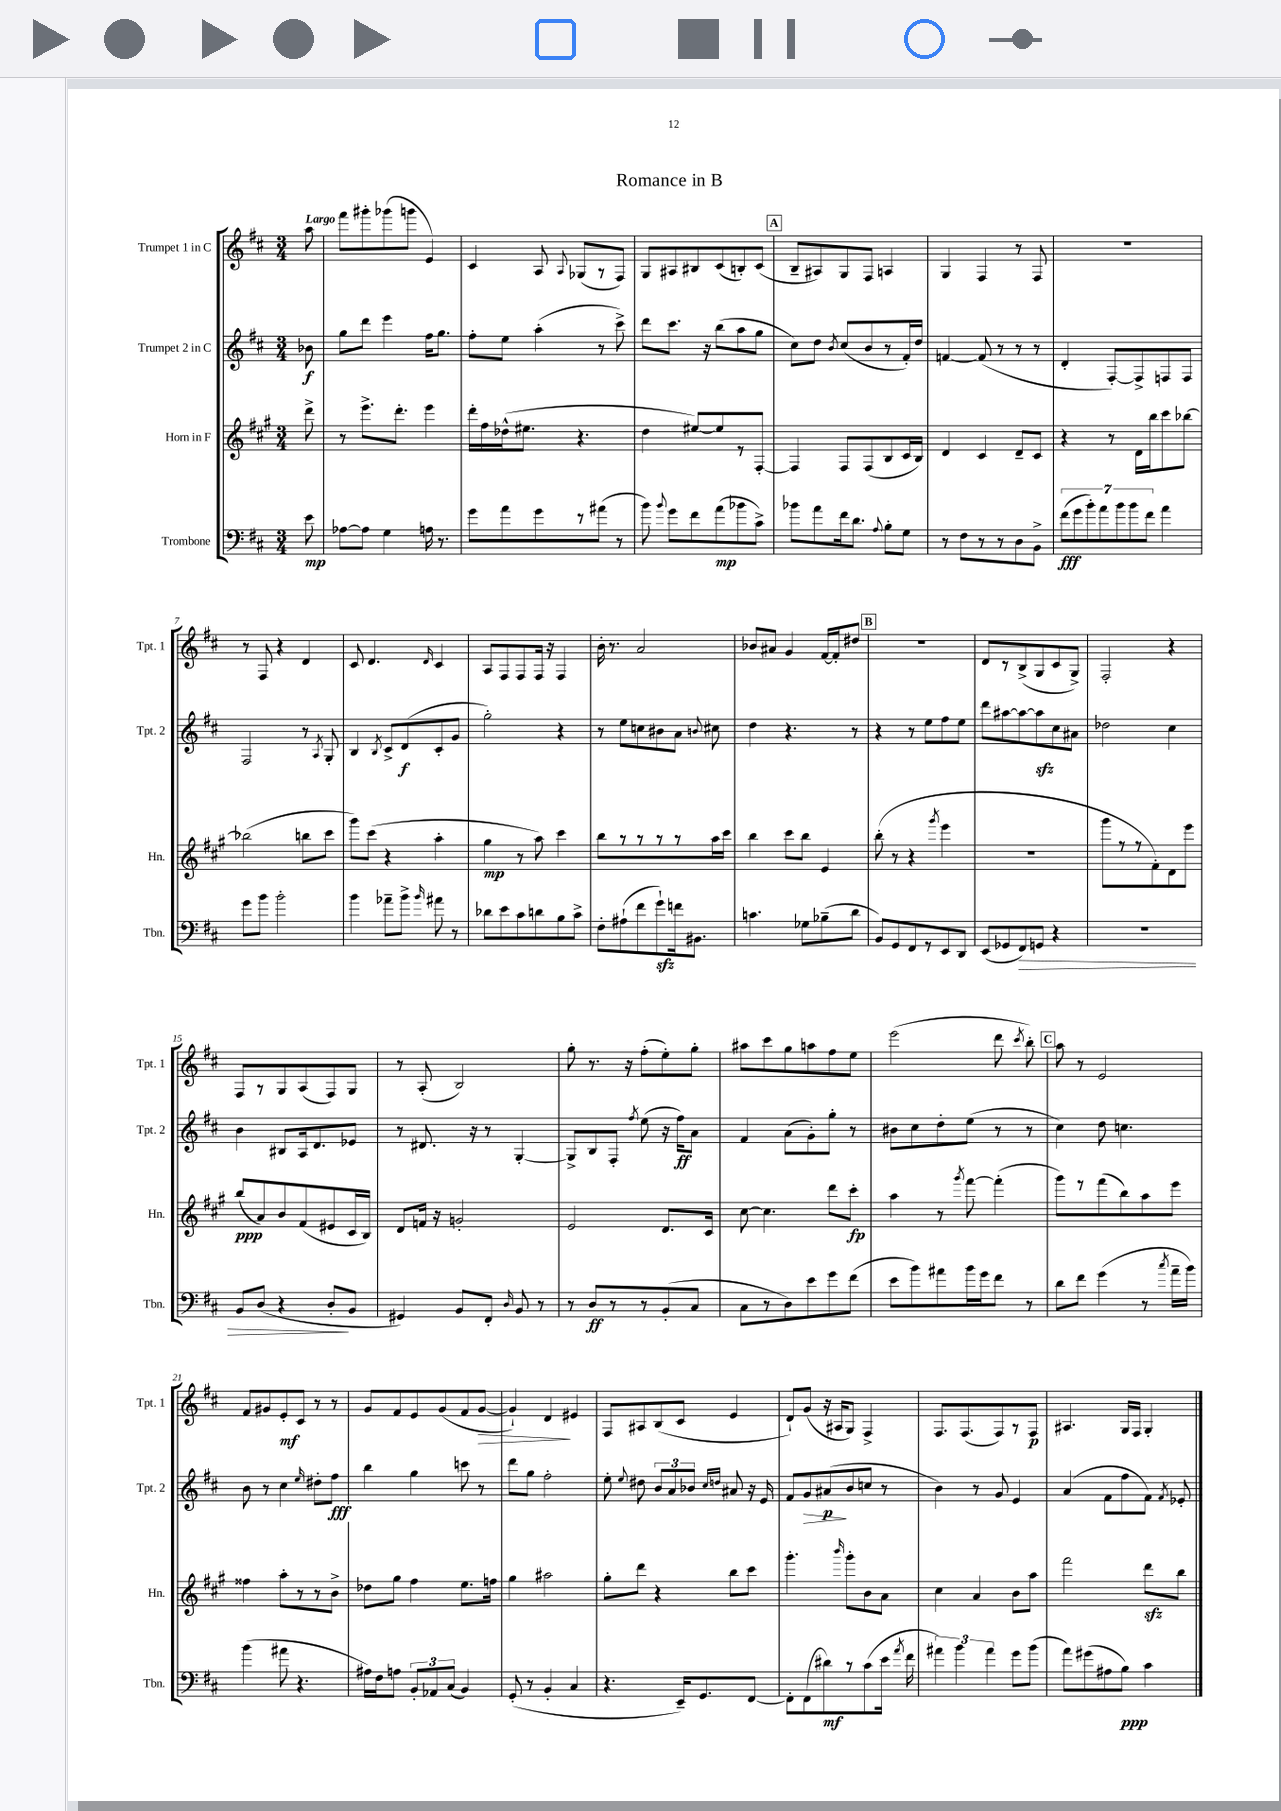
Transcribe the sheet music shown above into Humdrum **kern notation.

**kern	**kern	**kern	**kern
*staff4	*staff3	*staff2	*staff1
*clefF4	*clefG2	*clefG2	*clefG2
*k[f#c#]	*k[f#c#g#]	*k[f#c#]	*k[f#c#]
*M3/4	*M3/4	*M3/4	*M3/4
8e	8ddd^	8b-	8aa
=	=	=	=
[8A-	8r	8gg	8fff#
8A-]	8.eee^	8ddd	8ggg#'
4G	.	4eee	(8ggg-
.	8.ddd'	.	.
.	.	.	8ggg
16A	4eee	16ff#	4e)
8.r	.	8.gg	.
=	=	=	=
8g	16ddd'	8ff#'	4c#
.	16ff#	.	.
8a	(16dd-^^	8ee	.
.	8.ee#	.	.
8g	.	(4aa'	8A
.	.	.	8qqA
8r	4.r	.	(8G-
(8a#	.	8r	8r
8r	.	8ccc#^)	8F#)
=	=	=	=
8b)	4dd	8ddd	8G
8qqb	.	.	.
8g	.	8.ccc#	8A#
8f#	[8ee#)	.	8B#
.	.	16r	.
(8a	8ee#]	(8bb	(8c#
8b-	8r	8aa	8B')
8c#^)	[8F#'	8gg	(8c#
=	=	=	=
8b-	4F#]	8cc#)	8B~
8a	.	8dd	8A#)
.	.	8qb	.
16f#	8F#	(8cc#	8G
8.d	.	.	.
.	(8F#	8b	8F#
8qqA	.	.	.
8B'	8B	8r	4A
8G	16c#	16f#')	.
.	16B)	16dd	.
=	=	=	=
8r	4d	[4f	4G
8F#	.	.	.
8r	4c#	(8f]	4F#
8r	.	8r	.
8D	8d~	8r	8r
8BB^	8c#	8r	8F#
=	=	=	=
(14f#	4r	4d'	2.r
14g	.	.	.
14b')	.	.	.
14a	.	.	.
.	8r	[8F#')	.
14b	.	.	.
14b	.	.	.
.	16d	8F#^]	.
14f#	.	.	.
.	16bb	.	.
4a	8ccc#	8F	.
.	[8bb-	8F	.
=	=	=	=
8g	(2bb-]	2F#	8r
8b	.	.	8F#
2b'	.	.	4r
.	8bb	8r	4d
.	.	8qA	.
.	8ccc#	8G'	.
=	=	=	=
4b	8ggg#)	4B	8c#
.	(8ccc#	.	4.d
.	.	8qB	.
8a-~	4r	8c#^	.
8b^	.	(8d	.
16qqb	.	.	16qqd
8a#	4aa'	8c#'	4c#
8r	.	8g	.
=	=	=	=
8d-	4gg#	2gg')	8A
8e	.	.	8F#
8c#	8r	.	8F#
8d	8aa)	.	16F#
.	.	.	16r
8B	4ccc#	4r	4F#
8c#^	.	.	.
=	=	=	=
8F#'	8bb	8r	16b'
.	.	.	8.r
(8A#`	8r	8ee	.
8f#	8r	8cc	2a
8g`)	8r	8b#	.
16f	8r	8a	.
8.BB#	.	.	.
.	.	8qqb	.
.	16aa	8cc#	.
.	16ccc#	.	.
=	=	=	=
4.c	4bb	4dd	8b-
.	.	.	8a#
.	8ccc#	4.r	4g
8G-	8bb	.	.
(8B-~	4e	.	[16f#
.	.	.	16f#']
8d	.	8r	8dd#
=	=	=	=
8BB)	(8bb'	4r	2.r
8GG	8r	.	.
8FF#	4r	8r	.
8r	.	8ee	.
.	8qggg#	.	.
8EE	4eee	8ff#	.
8DD	.	8ee	.
=	=	=	=
(8EE	2.r	8ddd	8d
8GG-	.	[8aa#	8r
8FF#)	.	8aa#_	(8B^
8GG	.	8aa#]	8G
4r	.	8cc#	8c#
.	.	8a#	8G^)
=	=	=	=
2.r	8ggg#	2dd-	2F#'
.	8r	.	.
.	8r	.	.
.	8f#')	.	.
.	8d	4cc#	4r
.	8eee	.	.
=	=	=	=
8BB	(8bb	4b	8F#
(8D	8a)	.	8r
4r	8b	8B#	8G
.	(8f#	16A	(8A
.	.	8.d	.
8D'	8e#	.	8F#)
8BB	16c#	8e-	8G
.	16B)	.	.
=	=	=	=
4GG#)	8d	8r	8r
.	16f	8.d#	(8A'
.	16r	.	.
8BB	2g'	.	2B)
.	.	16r	.
8FF#'	.	8r	.
16qqD	.	.	.
8BB	.	[4G'	.
8r	.	.	.
=	=	=	=
8r	2e	8G^]	8gg'
8D	.	8B	8.r
8r	.	8F#'	.
.	.	.	16r
.	.	8qff#	.
8r	.	(8ee	(8ff#'
(8BB'	8.d	16r	8ee')
.	.	16ff#)	.
8C#	.	8a	8gg'
.	16c#	.	.
=	=	=	=
8C#	[8cc#	4f#	8aa#
8r	4.cc#]	.	8ccc#
8D)	.	(8a	8gg
8e	.	8g')	8aa
8g	8ddd	8gg'	8ff#
(8f#	8ccc#'	8r	8ee
=	=	=	=
8e	4aa	8b#	(2eee
8b)	.	8cc#	.
8a#	8r	8dd'	.
.	8qggg#	.	.
16b	[8fff#	(8ee	.
16g	.	.	.
8f#	(4fff#']	8r	8ddd
.	.	.	8qccc#
8r	.	8r	8bb')
=	=	=	=
8d	8ggg#)	4cc#)	8aa
8f#	8r	.	8r
(4g	(8fff#	8dd	2e
.	8bb)	4.cc	.
8r	8aa	.	.
8qcc#	.	.	.
16a~	8eee	.	.
16b)	.	.	.
=	=	=	=
(4b	4ff##	8b	8f#
.	.	8r	8g#
8a#	8aa'	4cc#	8e'
4.r	8r	.	8c#
.	.	16qqee	.
.	8r	8dd#'	8r
.	8b^	8ff#	8r
=	=	=	=
16A#)	8dd-	4bb	8g
16F#	.	.	.
8A	8gg#	.	8f#
12BB'	4ff#	4gg	8e
12AA-	.	.	.
.	.	.	(8g
(12C#	.	.	.
4BB)	8.ee	8ccc	8f#
.	.	8r	[8g
.	16ff	.	.
=	=	=	=
(8GG'	4gg#	8ddd	4g`])
8r	.	8gg	.
4BB'	2aa#	2ff#'	4d
4C#	.	.	4e#
=	=	=	=
4.r	8gg#'	8ee'	8F#
.	.	8qqee	.
.	8ddd	8dd#	8A#
.	4r	12b	(8B
.	.	12a	.
16EE~)	.	.	8c#
.	.	12b-	.
8.GG	.	.	.
.	.	16qqcc#	.
.	.	16qqdd	.
.	8bb	8a#	4e
[8FF#	8ccc#	16r	.
.	.	16e	.
=	=	=	=
8FF#']	4.ggg#'	8f#	8d`)
(8FF#	.	8g	(8g
8d#)	.	(8a#	16r
.	.	.	16A#
.	16qqbbb	.	.
8r	8ggg#'	8b	8G)
(8c#	8b	8cc	4F#^
16e	8a	8r	.
8qa	.	.	.
16f#	.	.	.
=	=	=	=
6a#)	4cc#	4b)	8.F#
6b	.	.	.
.	.	.	(8.F#
.	4a	8r	.
6a#	.	.	.
.	.	8g	8F#)
8g	8b	4e	8r
(8b	8aa	.	8F#
=	=	=	=
8a)	2fff#	(4a	4.A#
(8g#	.	.	.
8A#	.	8f#	.
8B)	.	8ff#	16G
.	.	.	16F#
4c#	8ddd	8f#)	4G'
.	.	8qf#	.
.	8bb	8e-'	.
==	==	==	==
*-	*-	*-	*-
